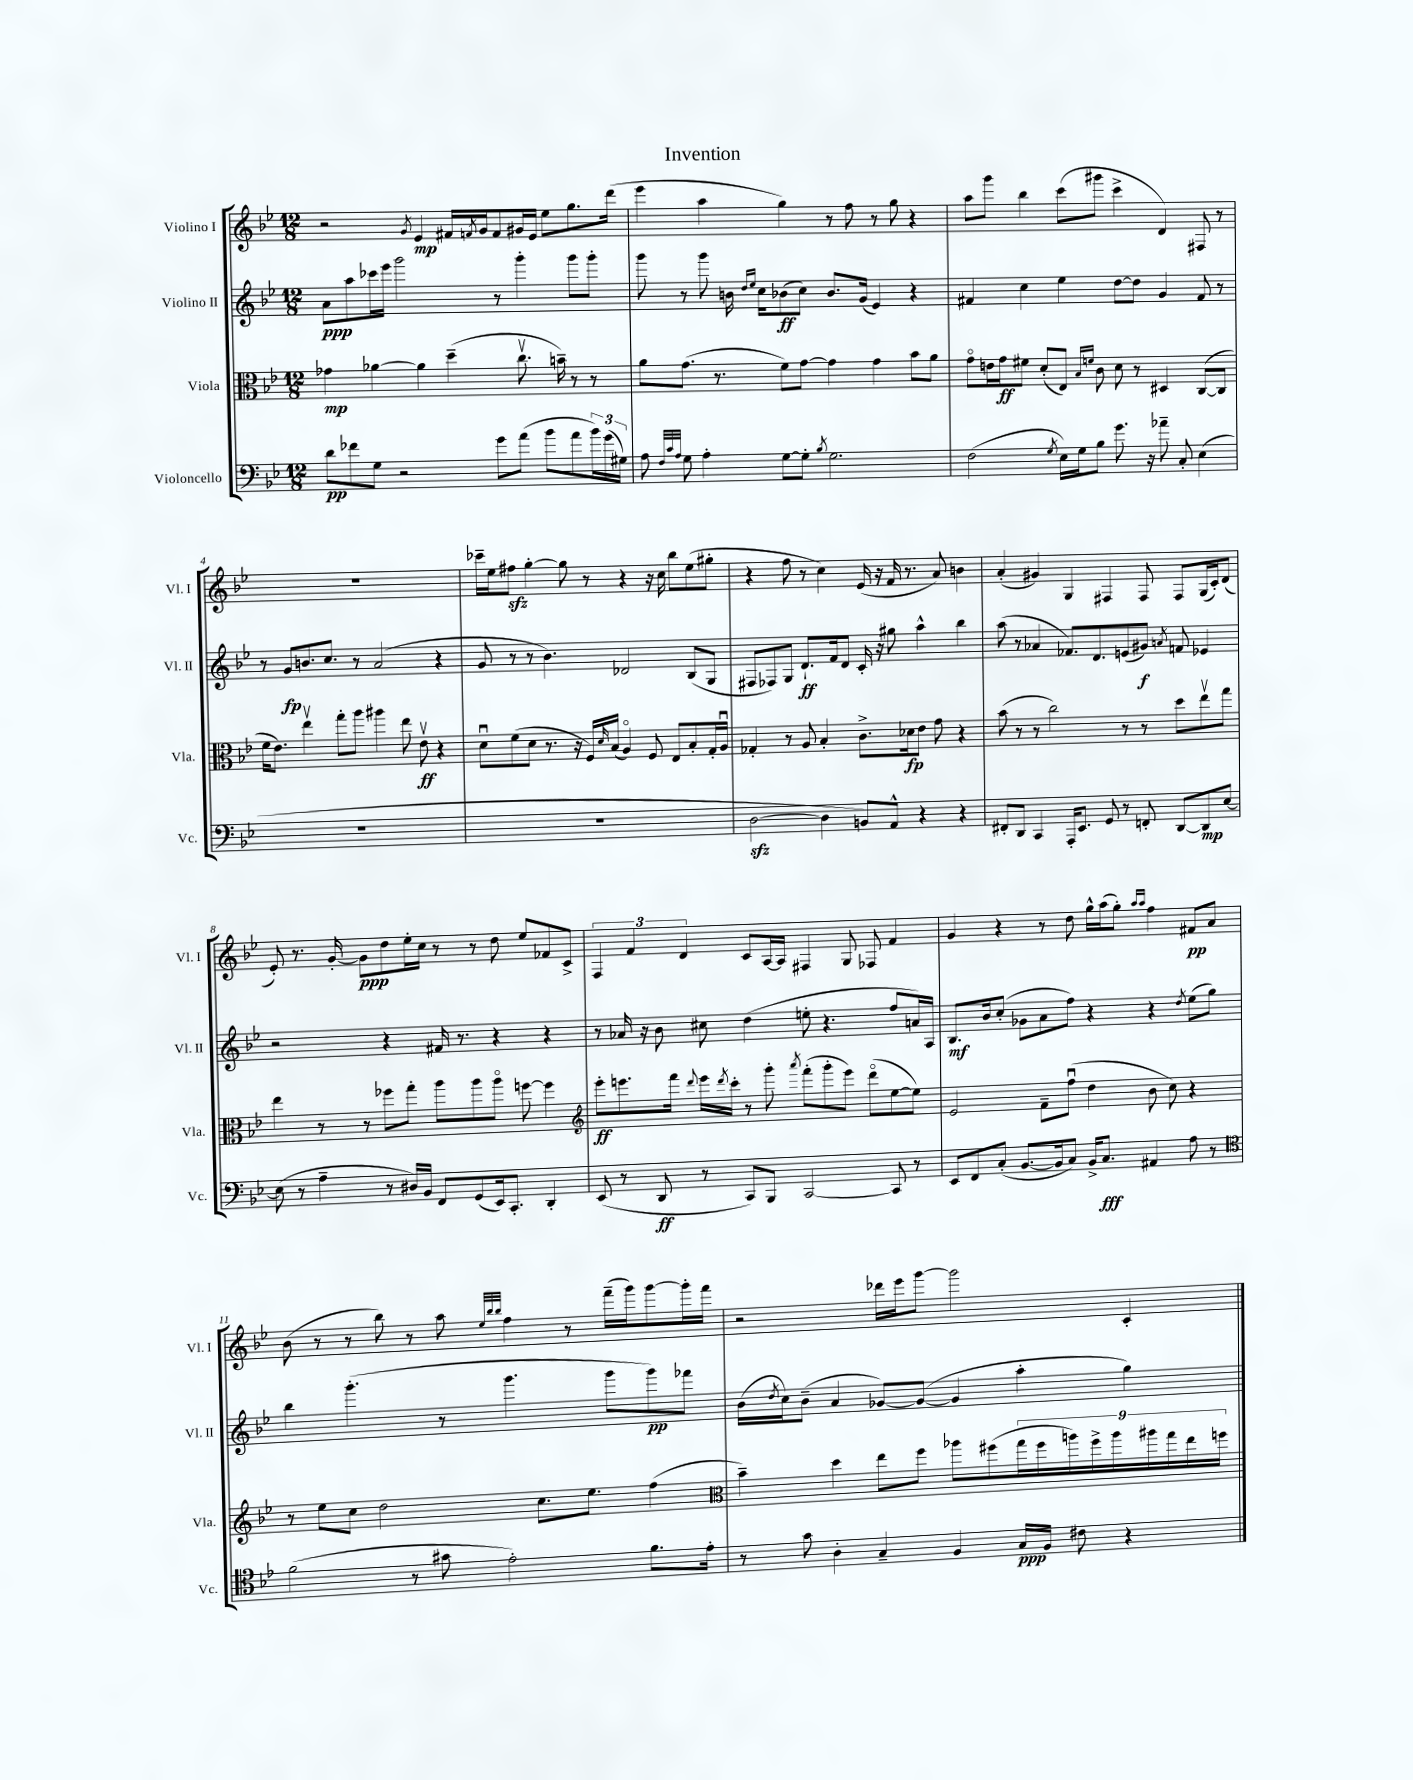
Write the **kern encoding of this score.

**kern	**kern	**kern	**kern
*staff4	*staff3	*staff2	*staff1
*clefF4	*clefC3	*clefG2	*clefG2
*k[b-e-]	*k[b-e-]	*k[b-e-]	*k[b-e-]
*M12/8	*M12/8	*M12/8	*M12/8
8d	4g-	8a	2r
8f-	.	8aa	.
8G	[4a-	16ccc-	.
.	.	16eee-	.
2r	.	2ggg	.
.	.	.	8qg
.	4a-]	.	4e-
.	(4dd~	.	16f#
.	.	.	8qf
.	.	.	16g
8g	.	8r	8f
(8a	8.ccv	4ggg'	16g#
.	.	.	16e-
8b-	.	.	8ee-
.	16b~)	.	.
8a	8r	8ggg	8.gg
24b-)	8r	8ggg'	.
(24g	.	.	.
.	.	.	(16ddd
24G#)	.	.	.
=	=	=	=
8A	8a	8ggg	4eee-
32qqF	.	.	.
32qqc	.	.	.
32qqA	.	.	.
8G	(8.g	8r	.
4A'	.	8ggg	4aa
.	8.r	.	.
.	.	16b	.
.	.	16qqdd	.
.	.	16qqee-	.
.	.	16cc	.
[8G	8f)	(8b-	4gg)
8G']	[8g	8cc)	.
8qB-	.	.	.
2.G	4g]	8.b-	8r
.	.	.	8ff
.	.	(16g	.
.	4g	4e-)	8r
.	.	.	8gg
.	8b-	4r	4r
.	8a	.	.
=	=	=	=
(2F	8go	4f#	8aa
.	16e	.	8ggg
.	16g	.	.
.	8f#	4cc	4bb-
.	(8d'	.	.
8qG	.	.	.
16E-)	8E-)	4ee-	(8ccc
16G	.	.	.
.	16qqB-	.	.
.	16qqf	.	.
8B-	8c	.	8ggg#
8.g	8d	[8dd	4ccc^
.	8r	8dd]	.
16r	.	.	.
8a-~	4D#	4g	4d)
8C'	.	.	.
(4E-	([8C	8f#	8F#
.	8C]	8r	8r
=	=	=	=
1.r	16f	8r	1.r
.	8.e-)	.	.
.	.	8g	.
.	4ee-v	8.b	.
.	.	8.cc	.
.	8gg'	.	.
.	8aa	8r	.
.	4aa#	(2a	.
.	8ee-	.	.
.	8e-v	.	.
.	4r	4r	.
=	=	=	=
1.r	8du	8g	16ccc-~
.	.	.	16ee-
.	(8f	8r	8ff#
.	8d	8r	[4gg'
.	8.r	4.b-)	.
.	.	.	8gg]
.	16r	.	.
.	16F)	.	8r
.	16qqd	.	.
.	(16B-	.	.
.	4Ao)	2d-	4r
.	8F	.	16r
.	.	.	16cc
.	8E-	.	8bb-
.	8B-'	(8B-	(8ee-
.	16G'	8G	8gg#'
.	16Au	.	.
=	=	=	=
[2D	4G-'	8F#	4r
.	.	8F-)	.
.	8r	8G	8ff
.	8A	8.d`	8r
4D]	4B-'	.	4cc)
.	.	16f	.
.	.	8d	.
8BB)	8.c^	16c'	(16e-
.	.	16r	16r
8AA^^	.	8gg#	16f
.	16d-	.	8.r
4r	8e-	4aa^^	.
.	8g	.	8a)
4r	4r	4bb-	4b
=	=	=	=
8FF#'	(8b-	(8aa	(4a'
8DD	8r	8r	.
4CC	8r	4a-	4g#)
.	2cc)	.	.
16AAA'	.	8.f-)	4G
8.EE-	.	.	.
.	.	8.d	.
8GG	.	.	4F#
8r	8r	(8e	.
8FF'	8r	8g#)	8F#
.	.	8qa	.
[8DD	8dd	8f	8F#
8DD]	8ee-v	4e-	(16G
.	.	.	16c')
[8E-	8gg	.	(8d
=	=	=	=
(8E-]	4ee-	2r	8e-')
8r	.	.	8.r
4A~	8r	.	.
.	.	.	[16g'
.	8r	.	8g]
8r	8ff-	4r	8dd
16D#)	8gg'	.	16ee-'
16BB-	.	.	16cc
8FF	8aa	16f#	8r
.	.	8.r	.
(8GG	8aa	.	8r
16EE-)	8aao	4r	8dd
8.CC'	.	.	.
.	[8ff	.	8ee-
4DD'	4ff]	4r	8f-
.	.	.	8c^
=	=	=	=
*	*clefG2	*	*
(8EE-	8eee-'	8r	6F
8r	8.eee	16a-	.
.	.	.	6f
.	.	16r	.
8DD	.	8b-	.
.	16fff	.	.
.	.	.	6d
.	8qqddd	.	.
8r	16eee	8cc#	.
.	8qddd	.	.
.	16ccc'	.	.
8CC)	8r	(4dd	8c
8BBB-	8ggg'	.	[16A
.	.	.	16A]
.	8qaaa	.	.
[2CC	(8fff'	8ee'	4F#
.	8ggg'	4.r	.
.	8eee)	.	8G
.	(8dddo	.	8F-
8CC]	[8ee-	8ff	4f
8r	8ee-])	16a)	.
.	.	16A	.
=	=	=	=
8EE-	2e-	8.B-	4g
8FF	.	.	.
.	.	16b-	.
(8C'	.	(8cc'	4r
[8.BB-	.	8g-	.
.	8f~	8a	8r
16BB-]	.	.	.
8C)	(8ffu	8ff)	8dd
16BB-^	4dd	4r	16gg^^
8.C	.	.	(16aa
.	.	.	8gg')
.	.	.	16qqaa
.	.	.	16qqaa
4AA#	8b-	4r	4ff
.	8cc)	.	.
.	.	8qdd	.
8A	4r	(8ee-	8f#
8r	.	8gg)	8a
=	=	=	=
*clefC4	*	*	*
(2f	8r	4bb-	(8b-
.	8ee-	.	8r
.	8cc	(4.ggg'	8r
.	2dd	.	8bb-)
8r	.	.	8r
8g#	.	8r	8aa
.	.	.	32qqee-
.	.	.	32qqbb-
.	.	.	32qqbb-
2e-')	.	4.ggg	4ff
.	8.cc	.	.
.	.	.	8r
.	8.ee-	.	.
.	.	8ggg	(16fff~
.	.	.	16ggg)
8.f	(4ff	8ggg)	[8ggg
.	.	8fff-	16ggg']
16e-'	.	.	16fff
=	=	=	=
*	*clefC3	*	*
8r	4b-~)	(16b-	2r
.	.	8qdd	.
.	.	16cc)	.
8g	.	(8b-~	.
4A'	4dd	4a	.
4G~	8ee-	[8g-)	16ddd-
.	.	.	16eee-
.	8ff	(8g-_	[8ggg
4F	8aa-	4g-]	2ggg]
.	(8ff#	.	.
16G	18gg	4aa'	.
.	18ff#	.	.
16F	.	.	.
.	18aa)	.	.
8c#	.	.	.
.	18ff#^	.	.
.	18aa	.	.
4r	.	4gg)	4c'
.	18aa#	.	.
.	18gg	.	.
.	18ee-	.	.
.	18ff	.	.
==	==	==	==
*-	*-	*-	*-
